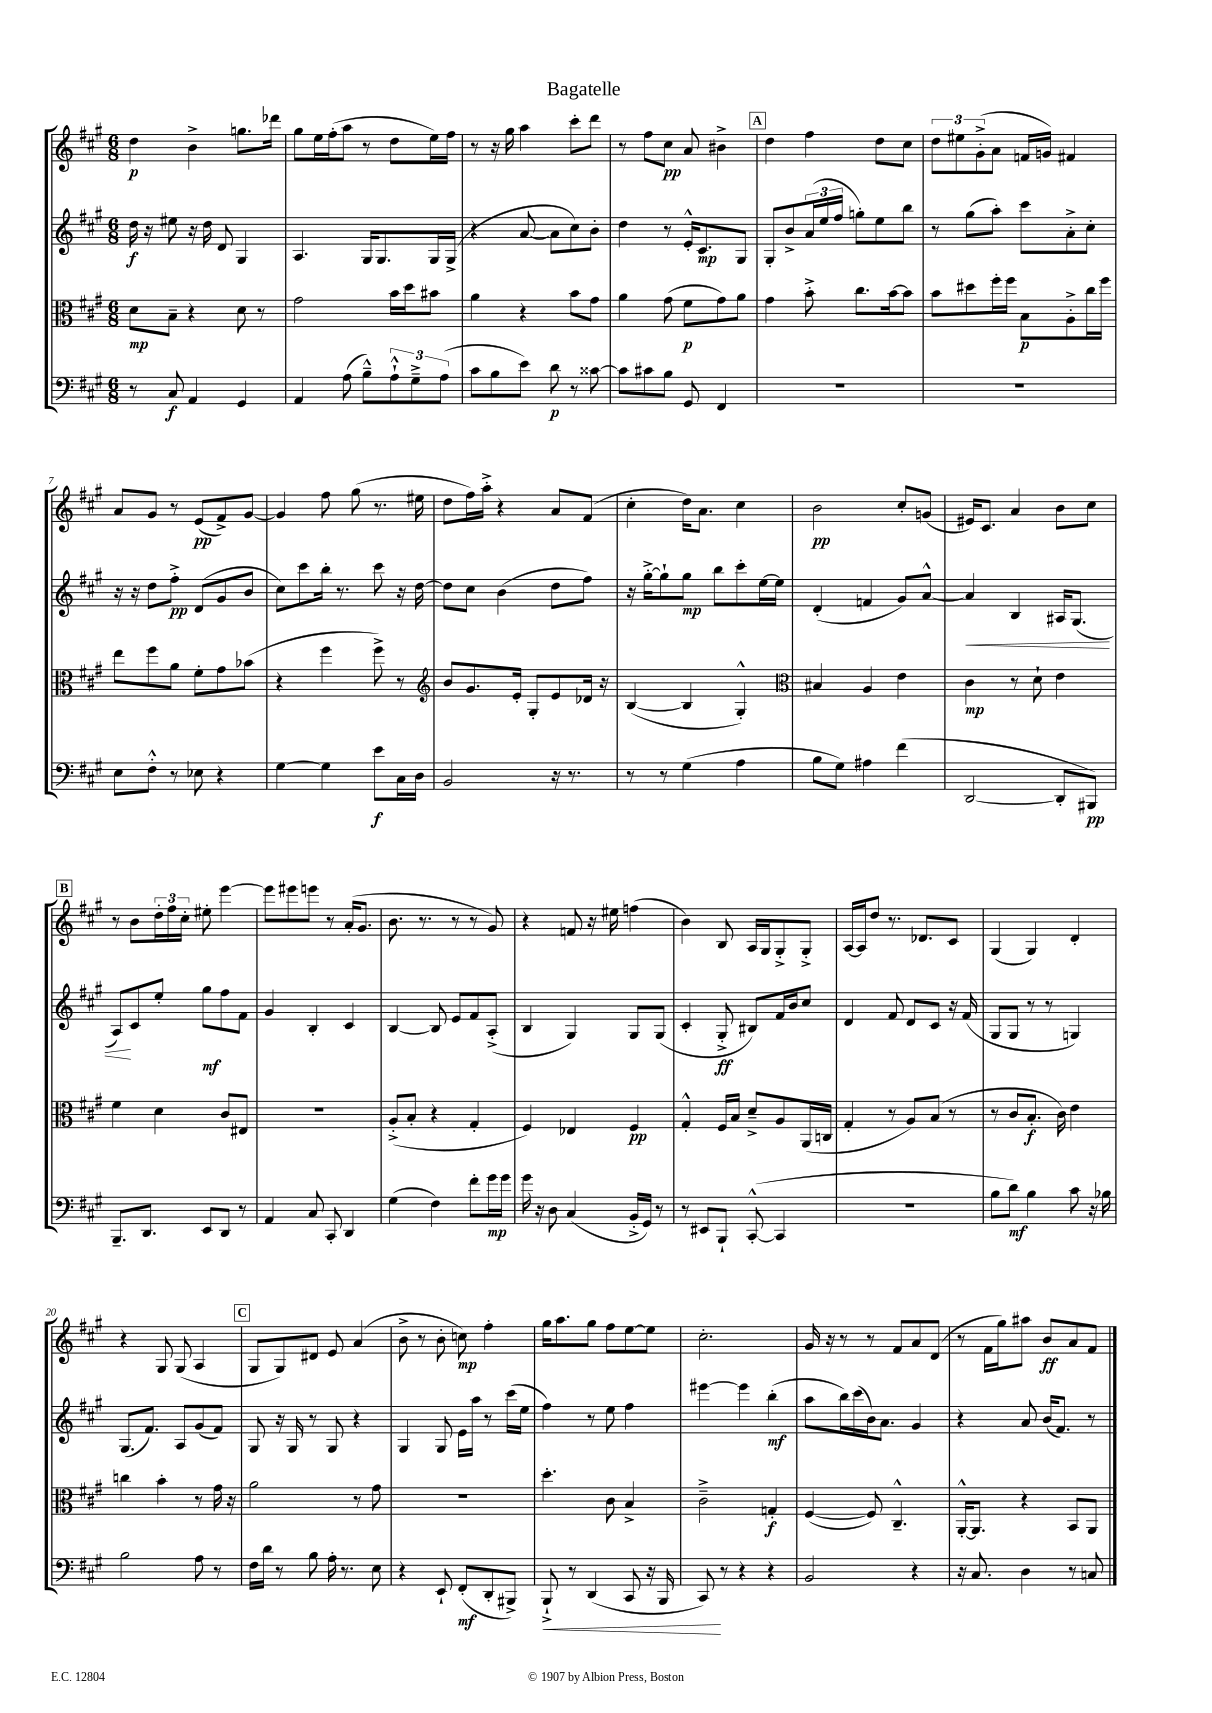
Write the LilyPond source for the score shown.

\header { title = "Bagatelle" }
<<
\new StaffGroup <<
\new Staff = "s0" {
    \clef treble \key a \major \numericTimeSignature \time 6/8
    d''4\p b'4-> g''8. des'''16 |
    gis''8 e''16 fis''16-.( a''8 r8 d''8 e''16) fis''16 |
    r8 r16 gis''16 a''4 cis'''8-. d'''8 |
    r8 fis''8 cis''8\pp a'8 bis'4-> |
    \mark \markup { \box "A" } d''4 fis''4 d''8 cis''8 |
    \tuplet 3/2 { d''8 eis''8 gis'8-.->( } a'8 f'16 g'16) fis'4 |
    a'8 gis'8 r8 e'8\pp( fis'8->) gis'8~ |
    gis'4 fis''8 gis''8( r8. eis''16 |
    d''8 fis''16) a''16-.-> r4 a'8 fis'8( |
    cis''4-. d''16) a'8. cis''4 |
    b'2\pp cis''8-. g'8( |
    eis'16) cis'8. a'4 b'8 cis''8 |
    \mark \markup { \box "B" } r8 b'8 \tuplet 3/2 { d''16-. fis''16 cis''16-. } eis''8-. e'''4~ |
    e'''8 eis'''8 e'''8 r8 a'16-.( gis'8. |
    b'8. r8. r8 r8 gis'8) |
    r4 f'8 r16 eis''16 f''4( |
    b'4) b8 a16 gis16 gis8-.-> gis8-.-> |
    a16~ a16 d''8 r8. des'8. cis'8 |
    gis4( gis4) d'4-. |
    r4 gis8 gis8( a4 |
    \mark \markup { \box "C" } gis8 gis8) dis'8 e'8 a'4( |
    b'8-> r8 b'8-. c''8\mp) fis''4-. |
    gis''16 a''8. gis''8 fis''8 e''8~ e''8 |
    cis''2.-. |
    gis'16 r16 r8 r8 fis'8 a'8 d'8( |
    r8 fis'16 gis''16) ais''8 b'8\ff a'8 fis'8 \bar "|." |
}
\new Staff = "s1" {
    \clef treble \key a \major \numericTimeSignature \time 6/8
    d''16\f r16 eis''8 r16 d''16 d'8 gis4 |
    a4. gis16 gis8. gis16 gis16->( |
    r4 a'8~ a'8 cis''8) b'8-. |
    d''4 r8 e'16-.-^ cis'8.\mp gis8 |
    \mark \markup { \box "A" } gis8-. b'8-> \tuplet 3/2 { a'16( e''16 fis''16 } g''8-.) e''8 b''8 |
    r8 gis''8( a''8-.) cis'''8 a'8-.-> cis''8-. |
    r16 r16 d''8 fis''8-.->\pp d'8( gis'8 b'8 |
    cis''8) cis'''8 b''16-. r8. cis'''8 r16 d''16~ |
    d''8 cis''8 b'4( d''8 fis''8) |
    r16 gis''16~-.-> gis''8-! gis''8\mp b''8 cis'''8-. e''16~ e''16 |
    d'4-.( f'4 gis'8) a'8~-^ |
    a'4\< b4 ais16 gis8.( |
    \mark \markup { \box "B" } a8\!) cis'8 e''8-. gis''8\mf fis''8 fis'8 |
    gis'4 b4-. cis'4 |
    b4~ b8 e'8 fis'8 a8-.->( |
    b4 gis4) gis8 gis8( |
    cis'4-. gis8-.->\ff bis8) fis'16 b'16 cis''8 |
    d'4 fis'8 d'8 cis'8 r16 fis'16( |
    gis8 gis8 r8 r8 g4) |
    gis8.( fis'8.) a8 gis'8( fis'8) |
    \mark \markup { \box "C" } gis8 r16 gis16 r8 gis8 r4 |
    gis4 gis8 e'16 a''16 r8 cis'''16( e''16 |
    fis''4) r8 e''8 fis''4 |
    eis'''4~ eis'''4 b''4-.\mf( |
    a''8 b''16) cis'''16( b'16) a'8. gis'4 |
    r4 a'8 b'16( fis'8.) r8 \bar "|." |
}
\new Staff = "s2" {
    \clef alto \key a \major \numericTimeSignature \time 6/8
    d'8\mp b8-- r4 d'8 r8 |
    gis'2 b'16 d''16 bis'8 |
    a'4 r4 b'8 gis'8 |
    a'4 gis'8( fis'8\p gis'8) a'8 |
    \mark \markup { \box "A" } gis'4 b'8-.-> cis''8. b'16~ b'8 |
    b'8 dis''8 fis''16-. fis''16 b8\p a8-.-> cis''16 fis''16 |
    e''8 fis''8 a'8 fis'8-. gis'8 bes'8( |
    r4 fis''4 fis''8->) r8 |
    \clef treble b'8 gis'8. e'16-. gis8-. e'8 des'16 r16 |
    b4~( b4 gis4-.-^) |
    \clef alto bis4 a4 e'4 |
    cis'4\mp r8 d'8-! e'4 |
    \mark \markup { \box "B" } fis'4 d'4 cis'8 eis8 |
    R2. |
    a8-.->( b8-. r4 gis4-. |
    fis4) ees4 fis4\pp |
    gis4-.-^ fis16 b16 d'8---> a8 a,16( c16 |
    gis4-. r8 a8) b8( r8 |
    r8 cis'8 b8.-.\f cis'16) e'4 |
    c''4 b'4-. r8 gis'16 r16 |
    \mark \markup { \box "C" } a'2 r8 gis'8 |
    R2. |
    d''4.-. cis'8 b4-> |
    cis'2---> g4-.\f |
    fis4~( fis8) cis4.---^ |
    a,16~-.-^ a,8. r4 b,8 a,8 \bar "|." |
}
\new Staff = "s3" {
    \clef bass \key a \major \numericTimeSignature \time 6/8
    r8 cis8\f a,4 gis,4 |
    a,4 a8( b8---^) \tuplet 3/2 { a8-!-^ gis8---> a8( } |
    cis'8 b8 e'8) d'8\p r8 cisis'8~ |
    cisis'8 cis'8 b8 gis,8 fis,4 |
    \mark \markup { \box "A" } R2. |
    R2. |
    e8 fis8-.-^ r8 ees8 r4 |
    gis4~ gis4 e'8\f cis16 d16 |
    b,2 r16 r8. |
    r8 r8 gis4( a4 |
    b8 gis8) ais4 fis'4( |
    d,2~ d,8-. bis,,8\pp) |
    \mark \markup { \box "B" } b,,8.-- d,8. e,8 d,8 r8 |
    a,4 cis8 cis,8-. d,4 |
    gis4( fis4) fis'8-. gis'16\mp gis'16 |
    gis'16 r16 d8 cis4( b,16-.-> gis,16) r8 |
    r8 eis,8 b,,8-! cis,8~-.-^( cis,4 |
    R2. |
    b8 d'8\mf) b4 cis'8 r16 bes16 |
    b2 a8 r8 |
    \mark \markup { \box "C" } fis16 d'16 r8 b8 a16-. r8. e8 |
    r4 e,8-! fis,8-.\mf( d,8-. bis,,8->) |
    b,,8-!->\< r8 d,4( cis,8 r16 b,,16 |
    cis,8\!) r8 r4 r4 |
    b,2 r4 |
    r16 cis8. d4 r8 c8 \bar "|." |
}
>>
>>
